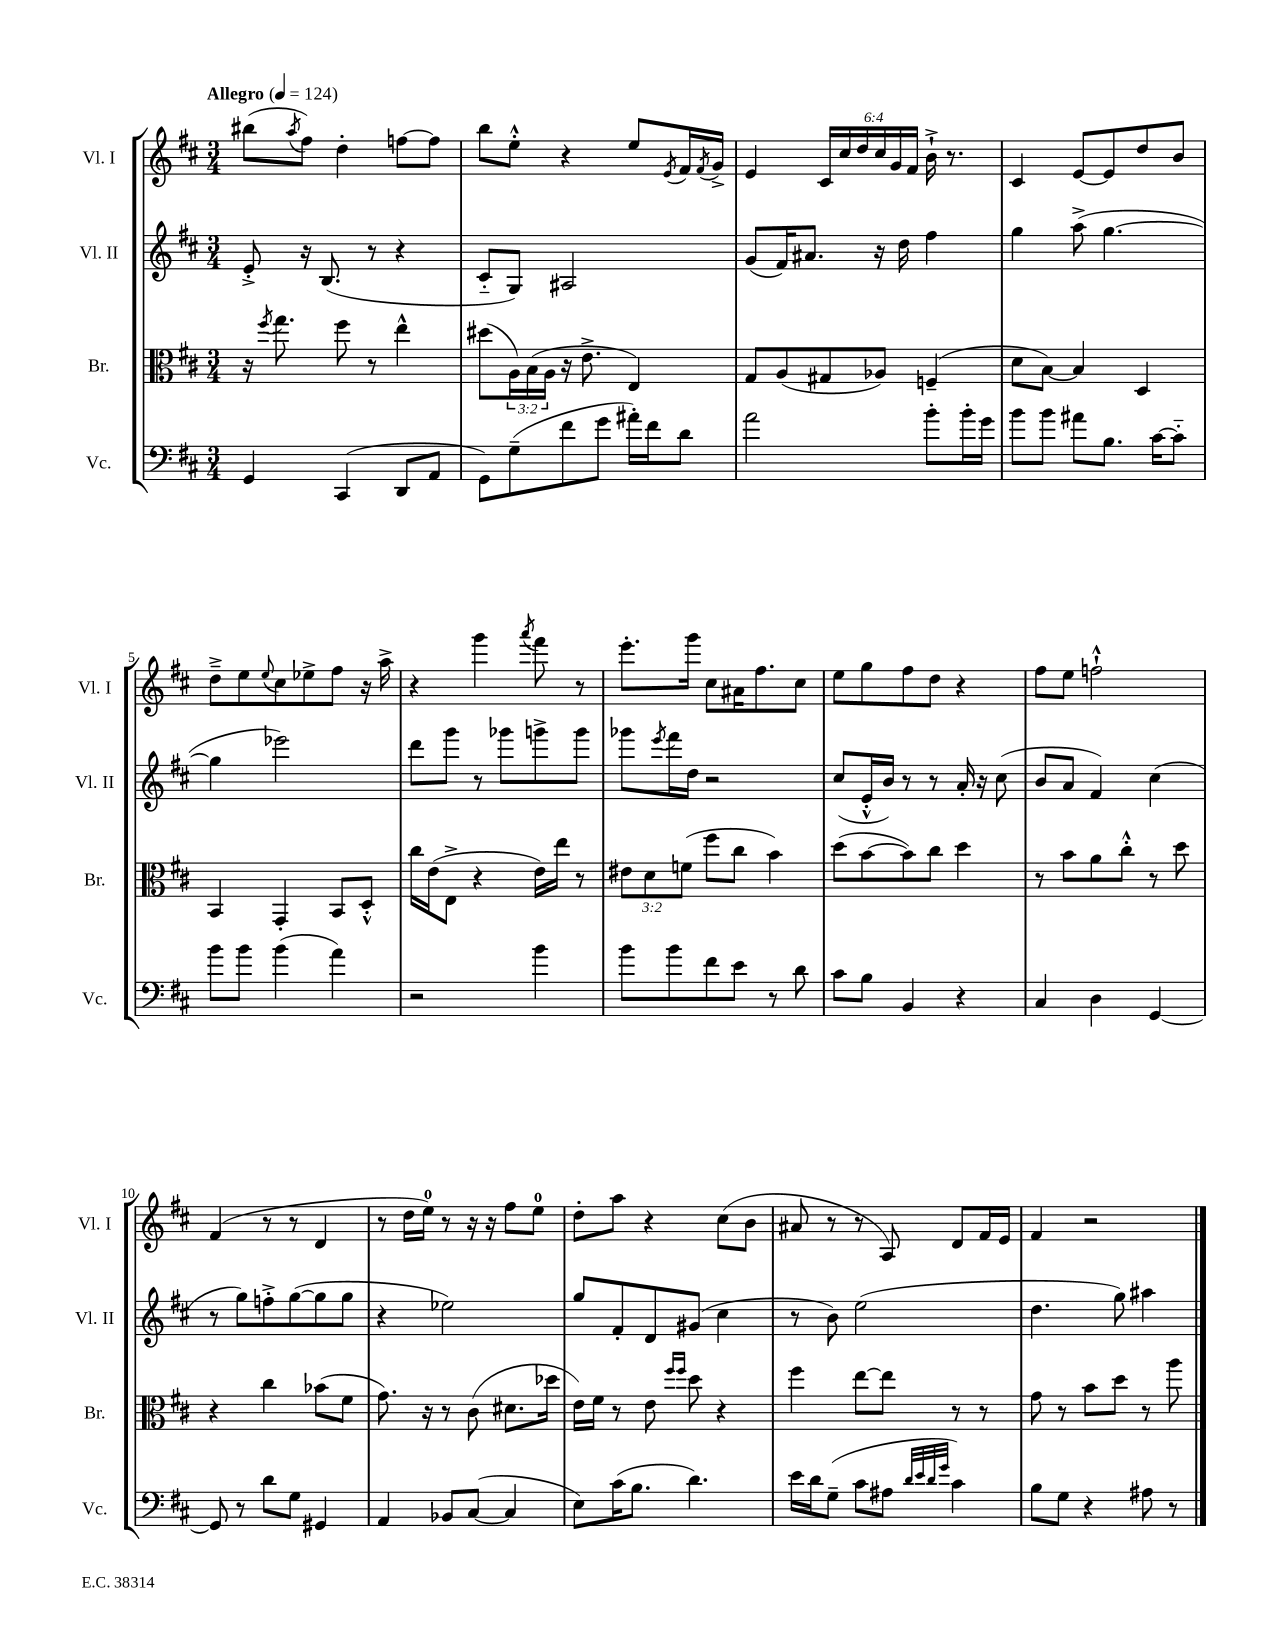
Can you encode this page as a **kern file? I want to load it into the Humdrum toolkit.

**kern	**kern	**kern	**kern
*part4	*part3	*part2	*part1
*staff4	*staff3	*staff2	*staff1
*I"Vc.	*I"Br.	*I"Vl. II	*I"Vl. I
*I'Vc.	*I'Br.	*I'Vl. II	*I'Vl. I
*clefF4	*clefC3	*clefG2	*clefG2
*k[f#c#]	*k[f#c#]	*k[f#c#]	*k[f#c#]
*M3/4	*M3/4	*M3/4	*M3/4
*MM124	*MM124	*MM124	*MM124
=1	=1	=1	=1
!	!	!	!LO:TX:a:B:t=Allegro
4GG/	16r	8e'^/	(8bb#X\L
.	8qff#/	.	.
.	8.gg\	.	.
.	.	.	8qaa/
.	.	16r	8ff#\J)
.	.	(8.B/	.
(4CC#/	8ff#\	.	4dd'\
.	8r	8r	.
8DD/L	4ee^^\	4r	[8ffn\L
8AA/J	.	.	8ff\J]
=2	=2	=2	=2
8GG\L)	(8dd#X\L	8c#/L	8bb\L
(8G~\	24A\L)	8G/J)	8ee'^^\J
.	(24B\	.	.
.	24A\JJ	.	.
8f#\	16r	2A#X/	4r
.	8.e^\	.	.
8g\J	.	.	.
16a#X'\LL)	4E/)	.	8ee/L
16f#\J	.	.	.
.	.	.	8qe/
8d\J	.	.	16f#/L
.	.	.	8qf#/
.	.	.	16g^/JJ
=3	=3	=3	=3
2a\	8G/L	(8g/L	4e/
.	(8A/	16f#/K)	.
.	.	8.a#X/J	.
.	8G#X/	.	24c#/LL
.	.	.	24cc#/
.	.	.	24dd/
.	8A-X/J)	16r	24cc#/
.	.	.	24g/
.	.	16dd\	.
.	.	.	24f#/JJ
8b'\L	(4Fn~/	4ff#\	16b`^\
.	.	.	8.r
16b'\L	.	.	.
16g\JJ	.	.	.
=4	=4	=4	=4
8b\L	8d\L	4gg\	4c#/
8b\J	[8B\J)	.	.
8a#X\L	4B/]	(8aa^\	[8e/L
8.B\J	.	[4.gg\	8e/]
.	4D/	.	8dd/
[16c#\KL	.	.	.
8c#\J]	.	.	8b/J
!!LO:LB:g=z
=5	=5	=5	=5
8b\L	4BB/	4gg\]	8dd~^\L
8b\J	.	.	8ee\
.	.	.	8qqee/
(4b\	4GG'/	2eee-X\)	8cc#\
.	.	.	8ee-X^\
4a\)	8BB/L	.	8ff#\J
.	8D'^^/J	.	16r
.	.	.	16aa^\
=6	=6	=6	=6
2r	16cc#\LL	8ddd\L	4r
.	(16e\J	.	.
.	8E^\J	8ggg\J	.
.	4r	8r	4ggg\
.	.	8ggg-X\L	.
.	.	.	8qaaa/
4b\	16e\LL)	8gggn^\	8fff#\
.	16ee\JJ	.	.
.	8r	8ggg\J	8r
=7	=7	=7	=7
8b\L	12e#X\L	8ggg-X\L	8.eee'\L
.	12d\	.	.
.	.	8qeee/	.
8b\	.	16fff#\L	.
.	(12fn\J	.	.
.	.	16dd\JJ	16ggg\Jk
8f#\	8ff#\L	2r	8cc#\L
8e\J	8cc#\J	.	16a#X\K
.	.	.	8.ff#\
8r	4b\)	.	.
8d\	.	.	8cc#\J
=8	=8	=8	=8
8c#\L	(8dd\L	(8cc#/L	8ee\L
8B\J	[8b\	16e'^^/L	8gg\
.	.	16b/JJ)	.
4BB/	8b\])	8r	8ff#\
.	8cc#\J	8r	8dd\J
4r	4dd\	16a'/	4r
.	.	16r	.
.	.	(8cc#\	.
=9	=9	=9	=9
4C#/	8r	8b/L	8ff#\L
.	8b\L	8a/J	8ee\J
4D\	8a\	4f#/)	2ffn`^^\
.	8cc#'^^\J	.	.
[4GG/	8r	(4cc#\	.
.	8dd\	.	.
!!LO:LB:g=z
=10	=10	=10	=10
8GG/]	4r	8r	(4f#/
8r	.	8gg\L)	.
8d\L	4cc#\	8ffn'^\	8r
8G\J	.	([8gg\	8r
4GG#X/	(8b-X\L	8gg\]	4d/
.	8f#\J	8gg\J	.
=11	=11	=11	=11
4AA/	8.g\)	4r	8r
.	.	.	16dd\LL
.	16r	.	16ee\JJ)
8BB-X/L	8r	2ee-X\)	8r
([8C#/J	(8c#\	.	16r
.	.	.	16r
4C#/]	8.d#X\L	.	8ff#\L
.	.	.	8ee\J
.	16dd-X\Jk	.	.
=12	=12	=12	=12
8E\L)	16e\LL)	8gg/L	8dd'\L
.	16f#\JJ	.	.
(16c#\K	8r	8f#'/	8aa\J
8.B\J	.	.	.
.	8e\	8d/	4r
.	16qqff#/LL	.	.
.	16qqff#/JJ	.	.
4.d\)	8dd\	(8g#X/J	.
.	4r	4cc#\	(8cc#\L
.	.	.	8b\J
=13	=13	=13	=13
16e\LL	4ff#\	8r	8a#X/
16d\J	.	.	.
(8G~\J	.	8b\)	8r
8c#\L	[8ee\L	(2ee\	8r
8A#X\J	8ee\J]	.	8A/)
32qqd/LLL	.	.	.
32qqe/	.	.	.
32qqd/	.	.	.
32qqg/JJJ	.	.	.
4c#\)	8r	.	8d/L
.	8r	.	16f#/L
.	.	.	16e/JJ
=14	=14	=14	=14
8B\L	8g\	4.dd\	4f#/
8G\J	8r	.	.
4r	8b\L	.	2r
.	8dd\J	8gg\)	.
8A#X\	8r	4aa#X\	.
8r	8aa\	.	.
==	==	==	==
*-	*-	*-	*-
